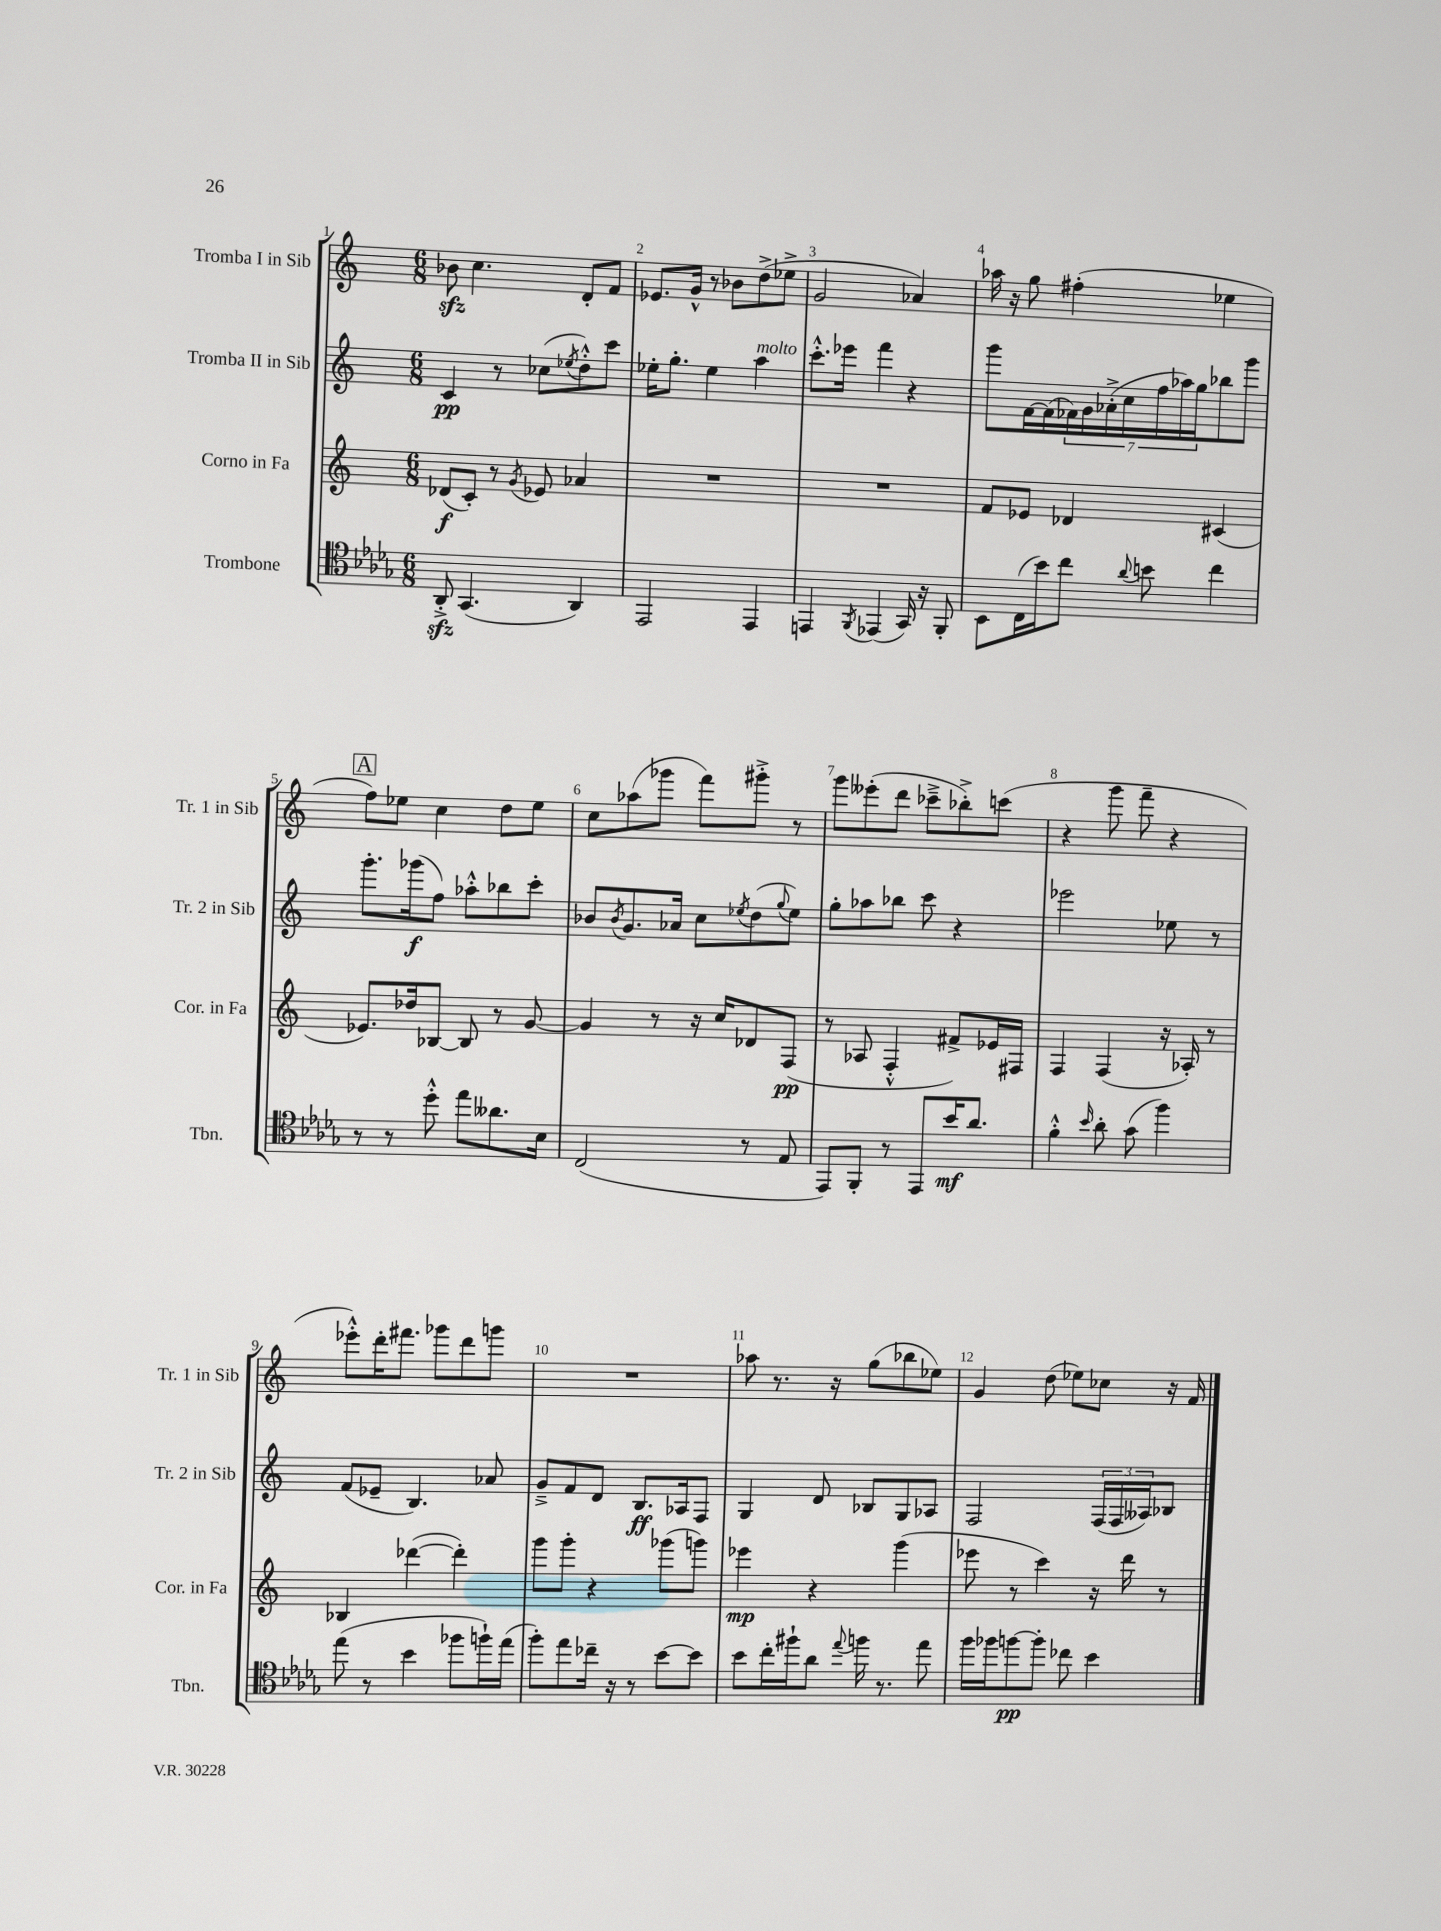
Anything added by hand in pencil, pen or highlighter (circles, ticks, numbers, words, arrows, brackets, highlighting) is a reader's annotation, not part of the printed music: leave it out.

**kern	**dynam	**kern	**dynam	**kern	**dynam	**kern
*part4	*part4	*part3	*part3	*part2	*part2	*part1
*staff4	*staff4	*staff3	*staff3	*staff2	*staff2	*staff1
*I"Trombone	*	*I"Corno in Fa	*	*I"Tromba II in Sib	*	*I"Tromba I in Sib
*I'Tbn.	*	*I'Cor. in Fa	*	*I'Tr. 2 in Sib	*	*I'Tr. 1 in Sib
*clefC4	*	*clefG2	*	*clefG2	*	*clefG2
*k[b-e-a-d-g-]	*	*k[]	*	*k[]	*	*k[]
*M6/8	*	*M6/8	*	*M6/8	*	*M6/8
=1	=1	=1	=1	=1	=1	=1
8AA-zz'^/	.	(8d-X/L	f	4c/	pp	8b-Xzz\
(4.GG-/	.	8c'/J)	.	.	.	4.cc\
.	.	8r	.	8r	.	.
.	.	8qg/	.	.	.	.
.	.	8e-X/	.	(8cc-X\L	.	.
.	.	.	.	8qee-X/	.	.
4AA-/)	.	4a-X/	.	8dd'^^\)	.	8d'/L
.	.	.	.	8ccc\J	.	8f/J
=2	=2	=2	=2	=2	=2	=2
2EE-/	.	2.r	.	16ee-X'\KL	.	8.e-X/L
.	.	.	.	8.gg'\J	.	.
.	.	.	.	.	.	16g^^/Jk
.	.	.	.	4ee-\	.	8r
.	.	.	.	.	.	8b-X\L
!	!	!	!	!LO:TX:a:i:t=molto	!	!
4EE-/	.	.	.	4aa\	.	(8dd^\
.	.	.	.	.	.	8ee-X^\J
=3	=3	=3	=3	=3	=3	=3
4EEn/	.	2.r	.	8.ccc'^^\L	.	2g/
.	.	.	.	16eee-X\Jk	.	.
8qFF/	.	.	.	.	.	.
(4EE-X/	.	.	.	4fff\	.	.
16GG-/)	.	.	.	4r	.	4a-X/)
16r	.	.	.	.	.	.
8FF'/	.	.	.	.	.	.
=4	=4	=4	=4	=4	=4	=4
8BB-\L	.	8f/L	.	8ggg\L	.	16aa-X\
.	.	.	.	.	.	16r
(16C\L	.	8e-X/J	.	[16f\L	.	8gg\
16b-\J)	.	.	.	(16f\]	.	.
8cc\J	.	4d-X/	.	28f-X\)	.	(4ff#X'\
.	.	.	.	28g\	.	.
.	.	.	.	(28a-X'^\	.	.
.	.	.	.	28cc\	.	.
8qqa-/	.	.	.	.	.	.
8bn\	.	.	.	.	.	.
.	.	.	.	28ff\	.	.
.	.	.	.	28aa-X\)	.	.
.	.	.	.	28gg\J	.	.
4cc\	.	(4c#X/	.	8bb-X\	.	4ee-X\
.	.	.	.	8ggg\J	.	.
!!LO:LB:g=z
!!LO:REH:place=s1:t=A
=5	=5	=5	=5	=5	=5	=5
8r	.	8.e-X/L)	.	8.ggg'\L	.	8ff\L)
8r	.	.	.	.	.	8ee-X\J
.	.	16dd-X/k	.	(16ggg-X\k	f	.
8dd-'^^\	.	[8B-X/J	.	8ff\J)	.	4cc\
8ee-\L	.	8B-/]	.	8aa-X'^^\L	.	.
8.a--X\	.	8r	.	8bb-X\	.	8dd\L
.	.	[8g/	.	8ccc'\J	.	8ee-\J
16B-\Jk	.	.	.	.	.	.
=6	=6	=6	=6	=6	=6	=6
(2C/	.	4g/]	.	8b-X/L	.	8cc\L
.	.	.	.	8qb-/	.	.
.	.	.	.	8.g/	.	(8aa-X\
.	.	8r	.	.	.	8ggg-X\J
.	.	.	.	16a-X/Jk	.	.
.	.	16r	.	8cc\L	.	8fff\L)
.	.	16cc/KL	.	.	.	.
.	.	.	.	8qee-X/	.	.
8r	.	8d-X/	.	(8dd\	.	8ggg#X'^\J
.	.	.	.	8qqgg/	.	.
8E-/	.	(8F/J	pp	8ee-\J)	.	8r
=7	=7	=7	=7	=7	=7	=7
8EE-/L)	.	8r	.	8gg'\L	.	8ggg\L
8FF'/J	.	8A-X/	.	8aa-X\	.	(8eee--X'\
8r	.	4F'^^/	.	8bb-X\J	.	8ddd\J
8EE-/L	.	.	.	8ccc\	.	8ccc-X~^\L
16b-/K	mf	8f#X^/L)	.	4r	.	8bb-X'^\)
8.a-/J	.	.	.	.	.	.
.	.	16e-X/L	.	.	.	(8cccn\J
.	.	16F#X/JJ	.	.	.	.
=8	=8	=8	=8	=8	=8	=8
4f'^^\	.	4F/	.	2eee-X\	.	4r
16qqb-/	.	.	.	.	.	.
8a-'\	.	(4F/	.	.	.	8ggg\
(8g-\	.	.	.	.	.	8fff~\
4ff\)	.	16r	.	8ee-X\	.	4r
.	.	16A-X'/)	.	.	.	.
.	.	8r	.	8r	.	.
!!LO:LB:g=z
=9	=9	=9	=9	=9	=9	=9
(8ee-\	.	4B-X/	.	(8f/L	.	8eee-X'^^\L)
8r	.	.	.	8e-X~/J	.	16ddd'\K
.	.	.	.	.	.	8.fff#X\J
4b-\	.	([4ddd-X\	.	4.B/)	.	.
.	.	.	.	.	.	8ggg-X\L
8ff-X\L	.	4ddd-'\])	.	.	.	8ddd\
16ffn`\L)	.	.	.	8a-X/	.	8gggn\J
(16ee-\JJ	.	.	.	.	.	.
=10	=10	=10	=10	=10	=10	=10
8ff'\L)	.	8ggg\L	.	8g~^/L	.	2.r
8ee-\	.	8ggg'\J	.	8f/	.	.
16cc-X~\Jk	.	4r	.	8d/J	.	.
16r	.	.	.	.	.	.
8r	.	.	.	8.B/L	ff	.
[8b-\L	.	(8ggg-X\L	.	.	.	.
.	.	.	.	16A-X/k	.	.
8b-\J]	.	8gggn\J)	.	8F/J	.	.
=11	=11	=11	=11	=11	=11	=11
8b-\L	.	4eee-X\	mp	4G/	.	8aa-X\
16cc'\L	.	.	.	.	.	8.r
16ff#X`\J	.	.	.	.	.	.
8a-\J	.	4r	.	8d/	.	.
.	.	.	.	.	.	16r
8qqee-/	.	.	.	.	.	.
16ffn\	.	.	.	8B-X/L	.	(8gg\L
8.r	.	.	.	.	.	.
.	.	(4ggg\	.	8G/	.	8bb-X\
8ee-\	.	.	.	8A-X/J	.	8ee-X\J)
=12	=12	=12	=12	=12	=12	=12
16ff\LL	.	8eee-X\	.	2F/	.	4g/
16ff-X\J	.	.	.	.	.	.
[8ffn\	pp	8r	.	.	.	.
8ff'\J]	.	4ccc\)	.	.	.	(8dd\
8cc-X\	.	.	.	.	.	8ee-X\L)
4b-\	.	16r	.	(24F/LL	.	8cc-X\J
.	.	.	.	24F/	.	.
.	.	16ddd\	.	.	.	.
.	.	.	.	24A--X/J)	.	.
.	.	8r	.	8B-X/J	.	16r
.	.	.	.	.	.	16f/
==	==	==	==	==	==	==
*-	*-	*-	*-	*-	*-	*-
